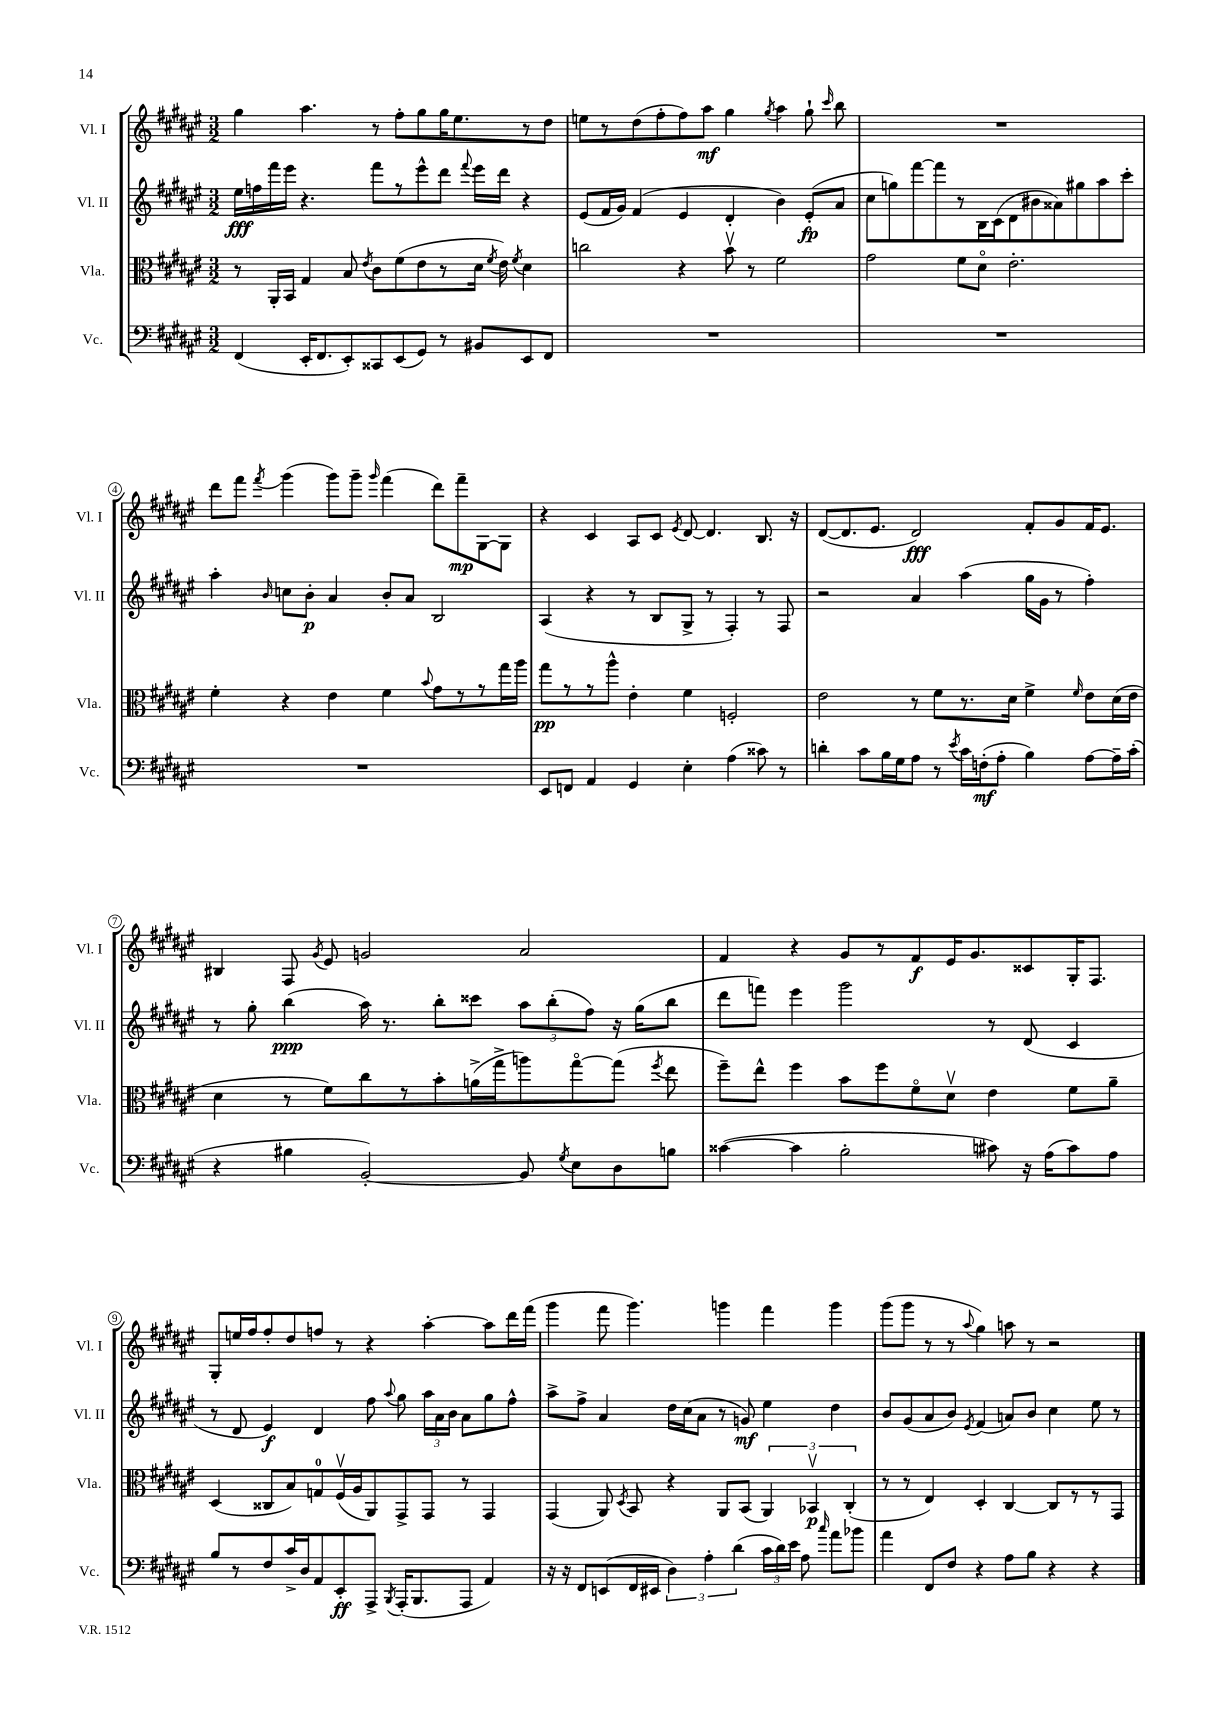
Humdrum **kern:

**kern	**kern	**kern	**kern
*staff4	*staff3	*staff2	*staff1
*clefF4	*clefC3	*clefG2	*clefG2
*k[f#c#g#d#a#e#]	*k[f#c#g#d#a#e#]	*k[f#c#g#d#a#e#]	*k[f#c#g#d#a#e#]
*M3/2	*M3/2	*M3/2	*M3/2
(4FF#	8r	16ee#	4gg#
.	.	16ff	.
.	16AA#'	16fff#	.
.	16BB	16eee#	.
16EE#'	4G#	4.r	4.aa#
8.FF#	.	.	.
8EE#')	8B	.	.
.	8qe#	.	.
8CC##	8c#	8fff#	8r
(8EE#	(8f#	8r	8ff#'
8GG#)	8e#	8eee#^^	8gg#
8r	8r	8ddd#	16gg#
.	.	.	8.ee#
.	.	8qqfff#	.
8BB#	16d#	16eee#	.
.	8qf#	.	.
.	16e#)	16ddd#	.
.	8qf#	.	.
8EE#	4d#	4r	8r
8FF#	.	.	8dd#
=	=	=	=
1.r	2cc	(8e#	8ee
.	.	16f#	8r
.	.	16g#)	.
.	.	(4f#	(8dd#
.	.	.	8ff#'
.	4r	4e#	8ff#)
.	.	.	8aa#
.	8bv	4d#'	4gg#
.	8r	.	.
.	.	.	8qgg#
.	2f#	4b)	4aa#
.	.	(8e#'	8gg#`
.	.	.	16qqccc#
.	.	8a#	8bb
=	=	=	=
1.r	2g#	8cc#	1.r
.	.	8gg)	.
.	.	[8fff#	.
.	.	8fff#]	.
.	8f#	8r	.
.	8d#o	16B	.
.	.	(16c#	.
.	2.e#'	8d#	.
.	.	8b#	.
.	.	8a##)	.
.	.	8gg#	.
.	.	8aa#	.
.	.	8ccc#'	.
=	=	=	=
1.r	4f#'	4aa#'	8ddd#
.	.	.	8fff#
.	.	16qqb	8qfff#
.	4r	8cc	(4ggg#
.	.	8b'	.
.	4e#	4a#	8ggg#)
.	.	.	8ggg#~
.	.	.	16qqggg#
.	4f#	8b'	(4fff#
.	.	8a#	.
.	8qqb	.	.
.	8g#	2B	8ddd#)
.	8r	.	8fff#~
.	8r	.	[8G#
.	16gg#	.	8G#]
.	16aa#	.	.
=	=	=	=
8EE#	8gg#	(4A#	4r
8FF	8r	.	.
4AA#	8r	4r	4c#
.	8aa#^^	.	.
4GG#	4e#'	8r	8A#
.	.	8B	8c#
.	.	.	8qe#
4E#'	4f#	8G#^	[8d#
.	.	8r	4.d#]
(4A#	2F'	4F#')	.
8c##)	.	8r	8.B
8r	.	8F#	.
.	.	.	16r
=	=	=	=
4d'	2e#	2r	([8d#
.	.	.	8.d#]
8c#	.	.	.
.	.	.	8.e#
16B	.	.	.
16G#	.	.	.
8A#	8r	4a#	2d#)
8r	8f#	.	.
8qe#	.	.	.
16c#	8.r	(4aa#	.
(16F'	.	.	.
8A#'	.	.	.
.	16d#	.	.
4B)	4f#^	16gg#	8f#'
.	.	16g#	.
.	.	8r	8g#
.	16qqf#	.	.
[8A#	8e#	4ff#')	16f#
.	.	.	8.e#
16A#~]	(16d#	.	.
(16c#'	16e#	.	.
=	=	=	=
4r	4d#	8r	4B#
.	.	8gg#'	.
4B#	8r	(4bb	8F#
.	.	.	8qg#
.	8f#)	.	8e#
[2BB')	8cc#	16aa#)	2g
.	.	8.r	.
.	8r	.	.
.	8b'	8bb'	.
.	(16a^	8ccc##	.
.	16gg#^	.	.
8BB]	8aa)	12aa#	2a#
.	.	(12bb'	.
8qG#	.	.	.
8E#	[8gg#o	.	.
.	.	12ff#)	.
8D#	(8gg#]	16r	.
.	.	(16gg#	.
.	8qff#	.	.
8B	8ee#	8bb	.
=	=	=	=
([4c##	8ff#~)	8ddd#	4f#
.	8ee#^^	8fff)	.
4c##]	4ff#	4eee#	4r
2B'	8b	2ggg#	8g#
.	8ff#	.	8r
.	8f#o	.	8f#
.	8d#v	.	16e#
.	.	.	8.g#
8c#)	4e#	8r	.
16r	.	(8d#	8c##
(16A#	.	.	.
8c#)	8f#	4c#	16G#'
.	.	.	8.F#
8A#	8a#~	.	.
=	=	=	=
8B	(4D#	8r	8G#'
8r	.	8d#	16ee
.	.	.	16ff#
8F#	8C##	4e#)	8ff#'
16c#^	8B)	.	8dd#
16D#	.	.	.
8AA#	8G	4d#	8ff
8EE#'	(16F#v	.	8r
.	16A#	.	.
8AAA#^	8AA#)	8ff#	4r
8qBBB	.	8qqaa#	.
(16AAA#'	8GG#^	8gg#	.
8.BBB	.	.	.
.	8GG#	24aa#	[4aa#'
.	.	24a#	.
.	.	24b	.
8AAA#	8r	8a#	.
4AA#)	4GG#	8gg#	8aa#]
.	.	8ff#^^	16ddd#
.	.	.	(16fff#
=	=	=	=
16r	(4GG#	8aa#^	4ggg#
16r	.	.	.
8FF#	.	8ff#^	.
(8EE	8AA#)	4a#	8fff#
.	8qD#	.	.
16FF#	8BB	.	4.ggg#)
16EE#	.	.	.
6D#)	4r	16dd#	.
.	.	(16cc#	.
.	.	8a#	.
6A#'	.	.	.
.	8AA#	8r	4ggg
(6d#	.	.	.
.	(8BB	8g)	.
24c#	6AA#)	4ee#	4fff#
24d#)	.	.	.
24e#	.	.	.
8A#	.	.	.
.	6BB-v	.	.
16qqcc#	.	.	.
8a#	.	4dd#	4ggg
.	(6C#'	.	.
8b-	.	.	.
=	=	=	=
4a#	8r	8b	(8ggg#
.	8r	(8g#	8ggg#
8FF#	4E#)	8a#	8r
8F#	.	8b)	8r
.	.	8qe#	8qqaa#
4r	4D#'	(4f#	4gg#)
8A#	[4C#	8a)	8aa
8B	.	8b	8r
4r	8C#]	4cc#	2r
.	8r	.	.
4r	8r	8ee#	.
.	8GG#	8r	.
==	==	==	==
*-	*-	*-	*-
